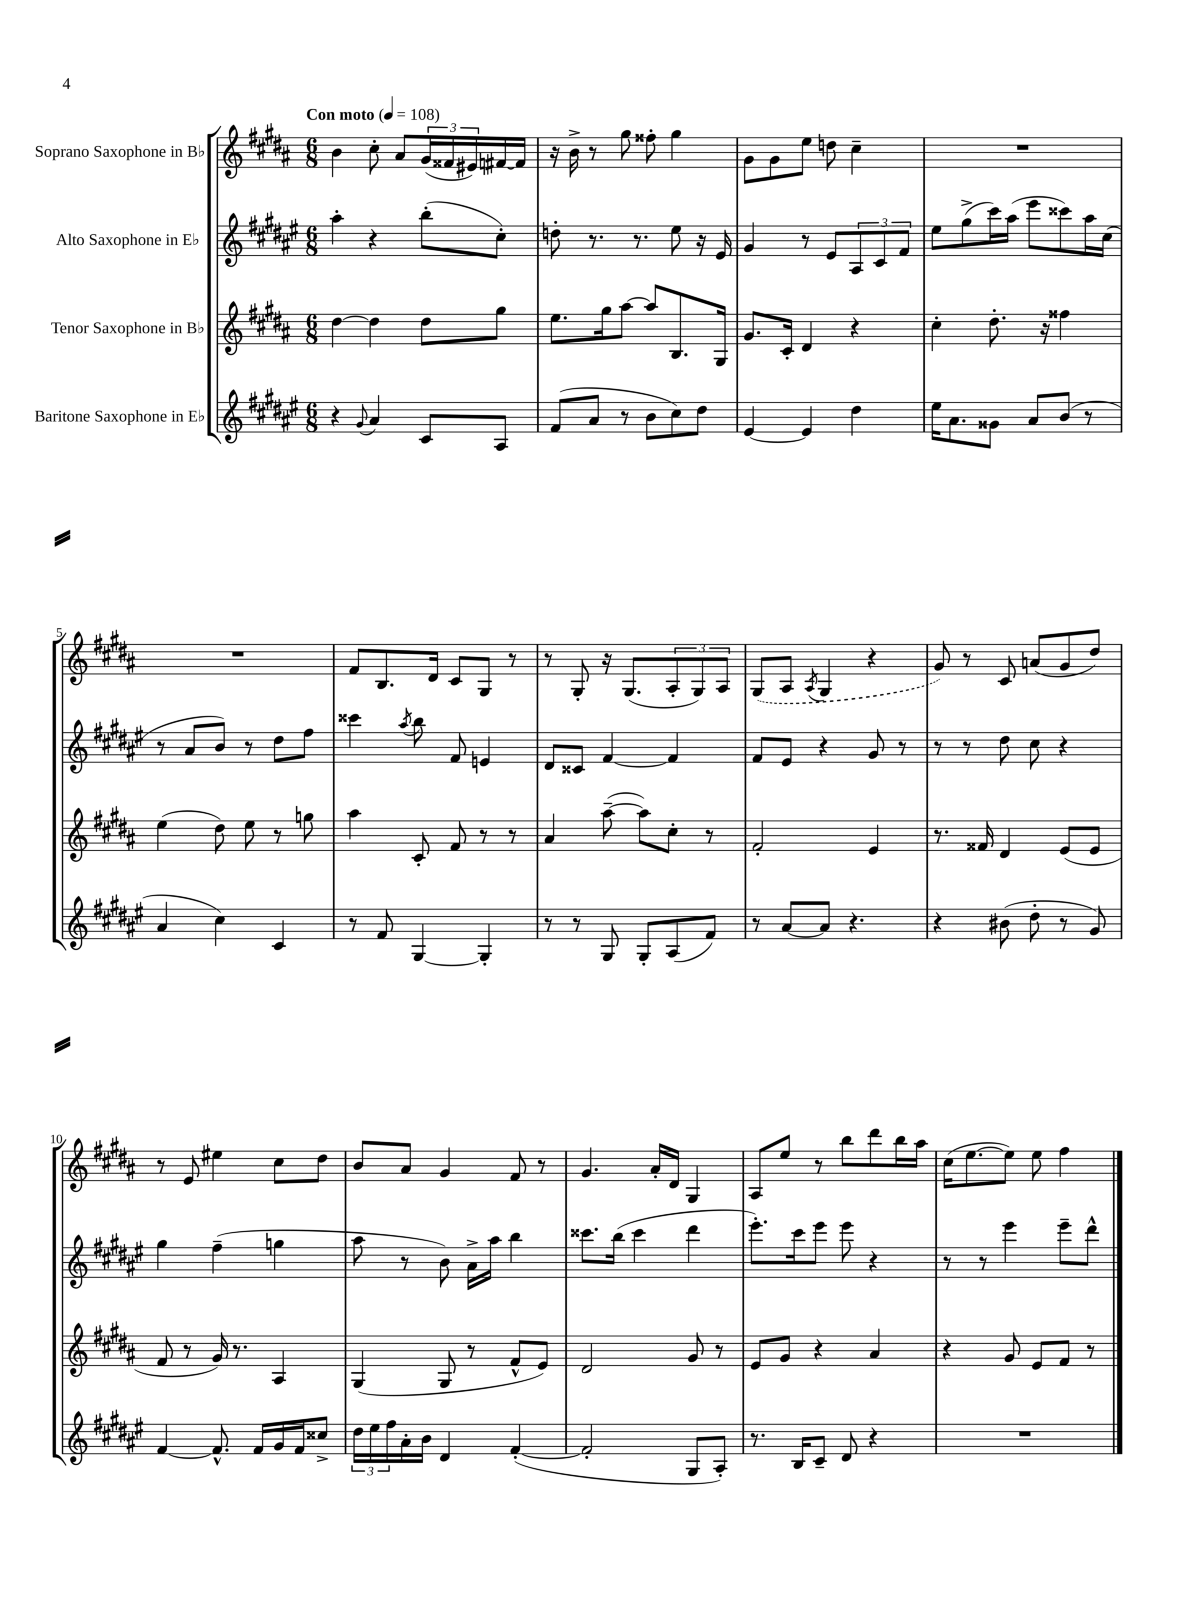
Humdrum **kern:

**kern	**kern	**kern	**kern
*staff4	*staff3	*staff2	*staff1
*clefG2	*clefG2	*clefG2	*clefG2
*k[f#c#g#d#a#e#]	*k[f#c#g#d#a#]	*k[f#c#g#d#a#e#]	*k[f#c#g#d#a#]
*M6/8	*M6/8	*M6/8	*M6/8
*MM108	*MM108	*MM108	*MM108
4r	[4dd#\	4aa#'\	4b\
8qqg#/	.	.	.
4a#/	4dd#\]	4r	8cc#'\
.	.	.	8a#/L
8c#/L	8dd#\L	(8bb'\L	(24g#/L
.	.	.	24f##/
.	.	.	24e#/)
8A#/J	8gg#\J	8cc#'\J)	[16f#/
.	.	.	16f#/]JJ
=	=	=	=
(8f#/L	8.ee\L	8dd'\	16r
.	.	.	16b^\
8a#/J	.	8.r	8r
.	16gg#\k	.	.
8r	[8aa#\J	.	8gg#\
.	.	8.r	.
8b\L	8aa#/]L	.	8ff##'\
8cc#\)	8.B/	8ee#\	4gg#\
8dd#\J	.	16r	.
.	16G#/Jk	16e#/	.
=	=	=	=
[4e#/	8.g#/L	4g#/	8g#\L
.	.	.	8g#\
.	16c#'/Jk	.	.
4e#/]	4d#/	8r	8ee\J
.	.	8e#/L	8dd\
4dd#\	4r	12A#/	4cc#~\
.	.	12c#/	.
.	.	12f#/J	.
=	=	=	=
16ee#\LK	4cc#'\	8ee#\L	2.r
8.a#\	.	.	.
.	.	(8gg#^\	.
8g##\J	8.dd#'\	16ccc#\L)	.
.	.	(16aa#\JJ	.
8a#/L	.	8eee#\L	.
.	16r	.	.
(8b/J	4ff##\	8ccc##\)	.
8r	.	16aa#\L	.
.	.	(16cc#\JJ	.
=	=	=	=
4a#/	(4ee\	8r	2.r
.	.	8a#/L	.
4cc#\)	8dd#\)	8b/J)	.
.	8ee\	8r	.
4c#/	8r	8dd#\L	.
.	8gg\	8ff#\J	.
=	=	=	=
8r	4aa#\	4ccc##\	8f#/L
8f#/	.	.	8.B/
.	.	8qaa#/	.
[4G#/	8c#'/	8bb\	.
.	.	.	16d#/Jk
.	8f#/	8f#/	8c#/L
4G#'/]	8r	4e/	8G#/J
.	8r	.	8r
=	=	=	=
8r	4a#/	8d#/L	8r
8r	.	8c##/J	8G#'/
8G#/	([8aa#~\	[4f#/	16r
.	.	.	(8.G#/L
8G#'/L	8aa#\]L)	.	.
(8A#/	8cc#'\J	4f#/]	12A#'/
.	.	.	12G#/)
8f#/J)	8r	.	.
.	.	.	12A#/J
=	=	=	=
8r	2f#'/	8f#/L	(8G#/L
[8a#/L	.	8e#/J	8A#/J
.	.	.	8qA#/
8a#/]J	.	4r	4G#/
4.r	.	.	.
.	4e/	8g#/	4r
.	.	8r	.
=	=	=	=
4r	8.r	8r	8g#/)
.	.	8r	8r
.	16f##/	.	.
(8b#\	4d#/	8dd#\	8c#/
8dd#'\	.	8cc#\	(8a/L
8r	(8e/L	4r	8g#/
8g#/)	8e/J	.	8dd#/J)
=	=	=	=
[4f#/	8f#/	4gg#\	8r
.	8r	.	8e/
8.f#^^/]	16g#/)	(4ff#~\	4ee#\
.	8.r	.	.
16f#/LL	.	.	.
16g#/	4A#/	4gg\	8cc#\L
16f#/J	.	.	.
8cc##^/J	.	.	8dd#\J
=	=	=	=
24dd#\LL	(4G#/	8aa#\	8b/L
24ee#\	.	.	.
24ff#\	.	.	.
16a#'\	.	8r	8a#/J
16b\JJ	.	.	.
4d#/	8G#/	8b\)	4g#/
.	8r	16a#^\LL	.
.	.	16aa#\JJ	.
([4f#'/	8f#^^/L	4bb\	8f#/
.	8e/J)	.	8r
=	=	=	=
2f#'/]	2d#/	8.ccc##\L	4.g#/
.	.	(16bb\Jk	.
.	.	4ccc##\	.
.	.	.	16a#'/LL
.	.	.	16d#/JJ
8G#/L	8g#/	4ddd#\	4G#/
8A#'/J)	8r	.	.
=	=	=	=
8.r	8e/L	8.eee#'\L)	8A#/L
.	8g#/J	.	8ee/J
16B/LK	.	16ccc#\k	.
8c#~/J	4r	8eee#\J	8r
8d#/	.	8eee#\	8bb\L
4r	4a#/	4r	8ddd#\
.	.	.	16bb\L
.	.	.	16aa#\JJ
=	=	=	=
2.r	4r	8r	(16cc#\LK
.	.	.	[8.ee\
.	.	8r	.
.	8g#/	4eee#\	8ee\]J)
.	8e/L	.	8ee\
.	8f#/J	8eee#~\L	4ff#\
.	8r	8ddd#^^\J	.
==	==	==	==
*-	*-	*-	*-
